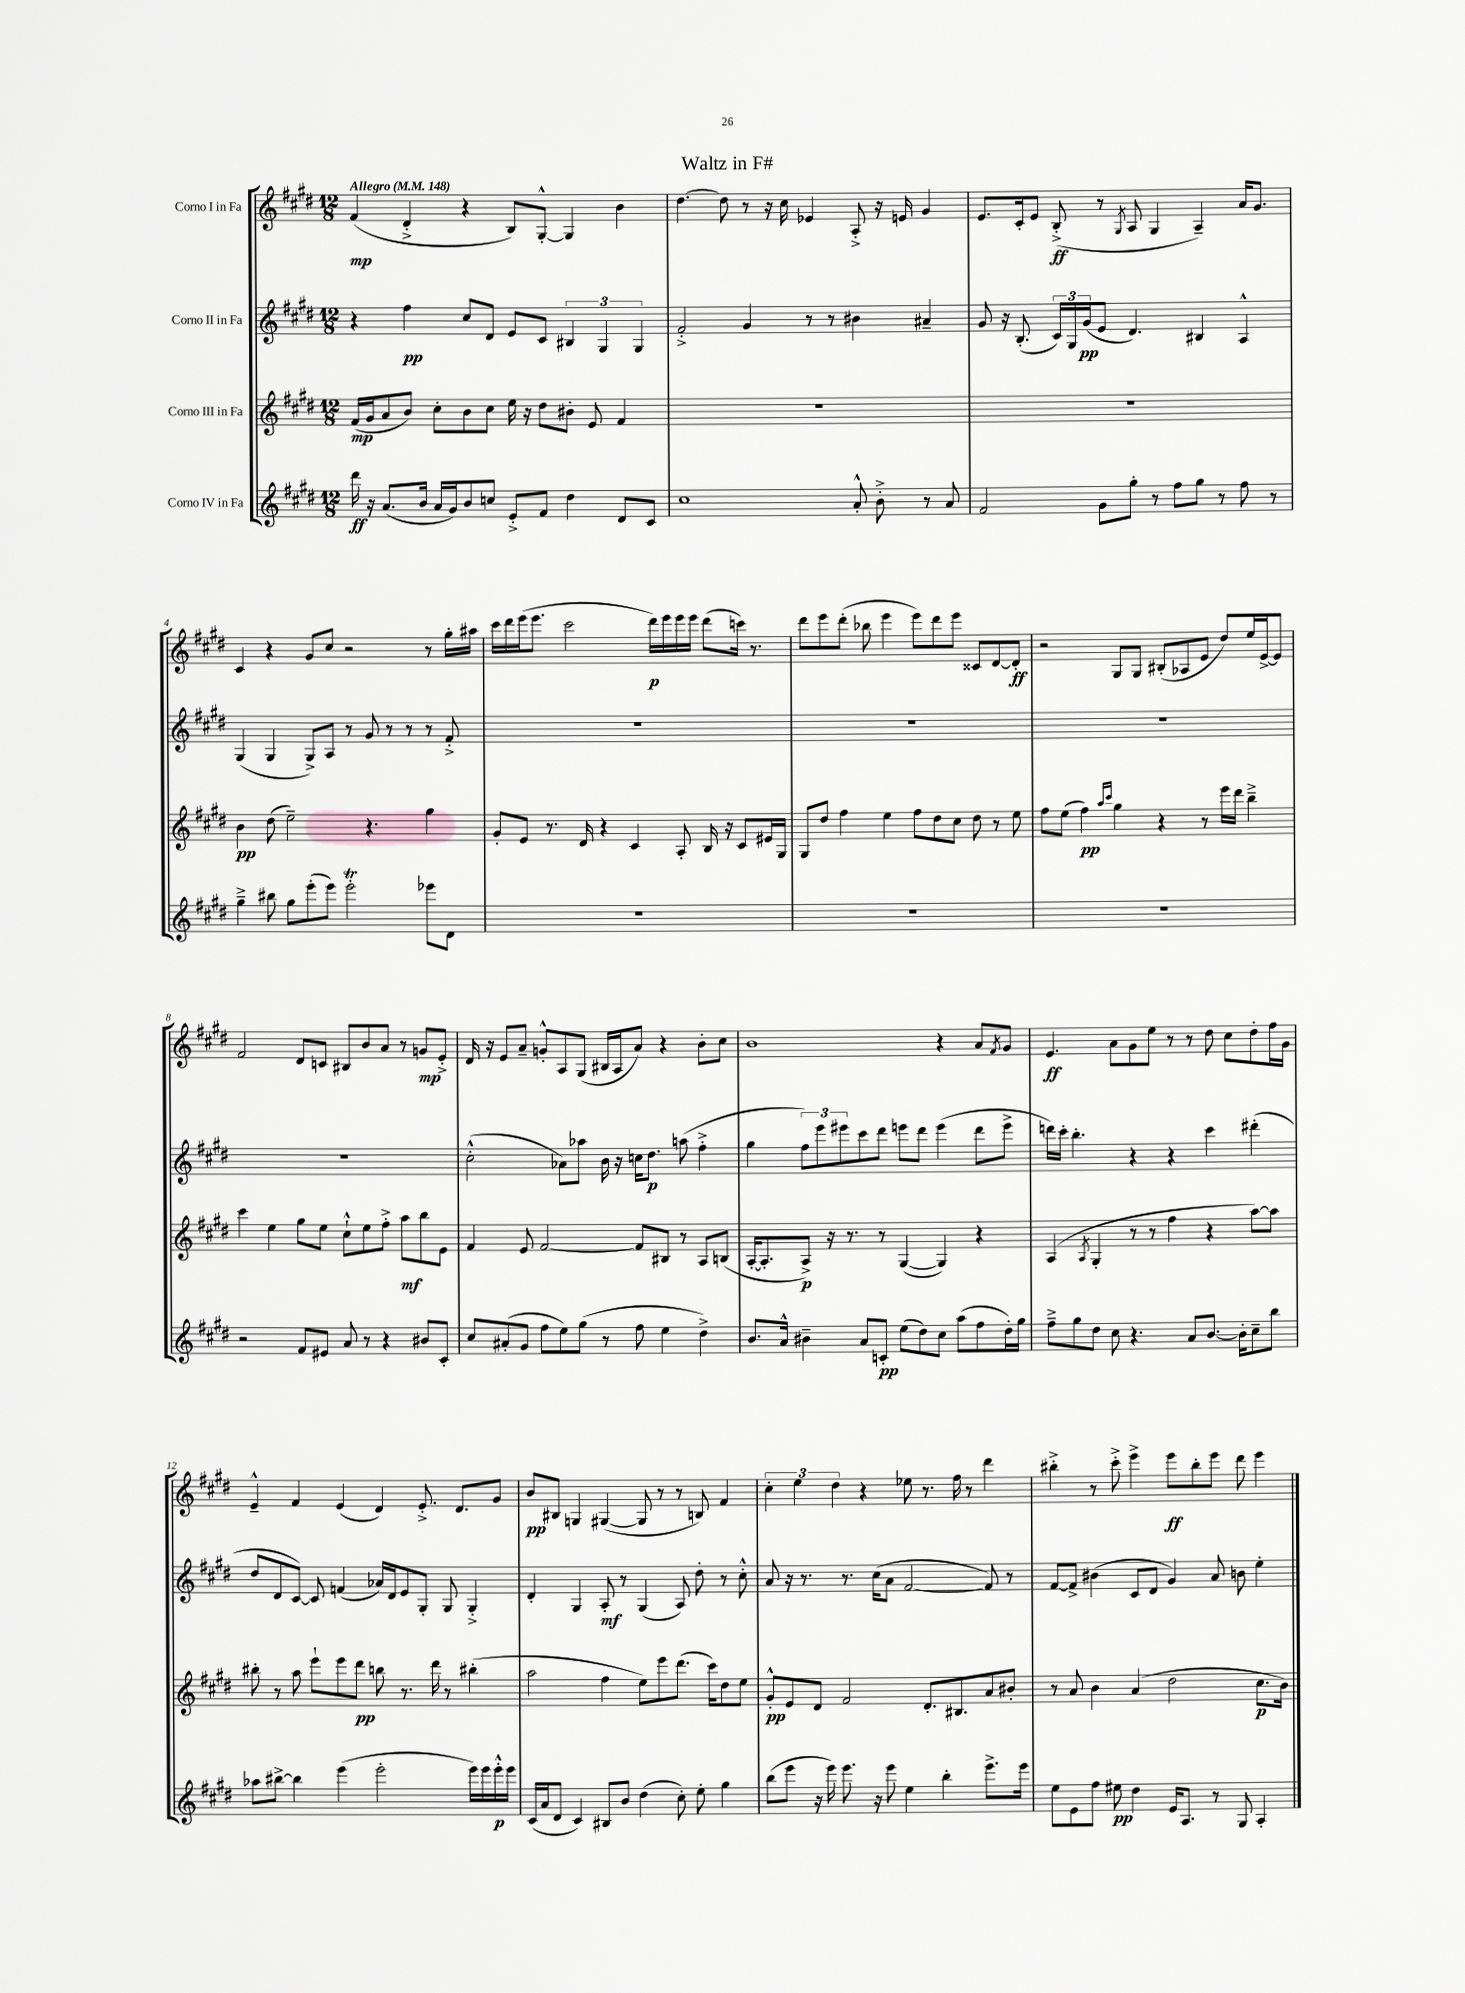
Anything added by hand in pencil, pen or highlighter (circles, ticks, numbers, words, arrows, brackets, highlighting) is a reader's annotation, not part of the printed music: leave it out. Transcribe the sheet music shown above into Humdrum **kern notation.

**kern	**kern	**kern	**kern
*staff4	*staff3	*staff2	*staff1
*clefG2	*clefG2	*clefG2	*clefG2
*k[f#c#g#d#]	*k[f#c#g#d#]	*k[f#c#g#d#]	*k[f#c#g#d#]
*M12/8	*M12/8	*M12/8	*M12/8
*MM148	*MM148	*MM148	*MM148
16ddd#	(16f#	4r	(4f#
16r	16g#	.	.
(8.a	8a	.	.
.	8b)	4ff#	4d#'^
16b	.	.	.
16a	8cc#'	.	.
16g#)	.	.	.
8b	8b	8cc#	4r
8cc	8cc#	8d#	.
8e'^	16ee	8e	8B)
.	16r	.	.
8f#	8dd#	8c#	[8G#'^^
4dd#	8b#'	6B#	4G#]
.	8e	.	.
.	.	6G#	.
8d#	4f#	.	4b
.	.	6G#	.
8c#	.	.	.
=	=	=	=
1cc#	1.r	2f#'^	[4.dd#
.	.	.	8dd#]
.	.	4g#	8r
.	.	.	16r
.	.	.	16cc#
.	.	8r	4e-
.	.	8r	.
8a'^^	.	4b#	8A'^
8b'^	.	.	16r
.	.	.	16e
8r	.	4a#~	4g#
8a	.	.	.
=	=	=	=
2f#	1.r	8g#	8.e
.	.	16r	.
.	.	(8.B'	16c#'
.	.	.	8e
.	.	24c#)	(8B'^
.	.	24G#	.
.	.	(24g#	.
8g#	.	8e	8r
.	.	.	8qG#
8gg#'	.	4.d#)	8A
8r	.	.	4G#
8ff#	.	.	.
8gg#	.	4B#	4A~)
8r	.	.	.
8ff#	.	4A^^	16a
.	.	.	8.g#
8r	.	.	.
=	=	=	=
4gg#~^	4b	(4G#	4c#
8bb#	(8dd#	4G#	4r
8gg#	2ee~)	.	.
(8eee'	.	8G#^)	8g#
8eee)	.	8A	8cc#
2eee'	.	8r	2r
.	4.r	8g#	.
.	.	8r	.
.	.	8r	.
8eee-	4gg#	8r	8r
8d#	.	8f#'^	16gg#'
.	.	.	16aa#
=	=	=	=
1.r	8g#'	1.r	16ccc#
.	.	.	16ddd#
.	8e	.	(16eee
.	.	.	8.eee
.	8.r	.	.
.	.	.	2ccc#
.	16d#	.	.
.	4r	.	.
.	4c#	.	.
.	.	.	16ddd#)
.	.	.	16eee
.	8A'	.	16eee
.	.	.	16eee
.	16B	.	(8ddd#
.	16r	.	.
.	8c#	.	16ccc)
.	.	.	8.r
.	16e#	.	.
.	16G#	.	.
=	=	=	=
1.r	8G#	1.r	8ddd#
.	8dd#	.	8eee
.	4ff#	.	(8ddd#'
.	.	.	8bb-
.	4ee	.	4eee
.	8ff#	.	8eee)
.	8dd#	.	8ddd#
.	8cc#	.	8eee
.	8dd#	.	8c##
.	8r	.	[8d#
.	8ee	.	8d#']
=	=	=	=
1.r	8ff#	1.r	2r
.	(8ee	.	.
.	4ff#)	.	.
.	16qqaa	.	.
.	16qqccc#	.	.
.	4gg#	.	8G#
.	.	.	8G#
.	4r	.	(8B#'
.	.	.	8A-
.	8r	.	8e
.	16eee	.	8dd#)
.	16ddd#	.	.
.	4bb~^	.	16ee
.	.	.	[16e^
.	.	.	8e]
=	=	=	=
2r	4ccc#	1.r	2f#
.	4ee	.	.
8f#	8gg#	.	8d#
8e#	8ee	.	8c
8a	8cc#`^^	.	8B#
8r	8ee	.	8b
4r	8ff#'^	.	8a
.	8aa	.	8r
8b#	8bb	.	8g
8c#'	8e	.	8e'^
=	=	=	=
8cc#	4f#	(2cc#'^^	16d#
.	.	.	16r
(8a#'	.	.	8e
8g#	8e	.	8a~
8ff#	[2f#	.	8g'^^
8ee)	.	8a-)	8A
(8gg#	.	8aa-	(8G#
8r	.	16b	16B#
.	.	16r	16A
8ff#	8f#]	16cc	8a)
.	.	8.dd#	.
4ee	8B#	.	4r
.	8r	(8aa	.
4dd#^)	8A	4ff#'^	8b'
.	(8B	.	8cc#
=	=	=	=
8.b	[16A'	4gg#	1b
.	8.A']	.	.
16a^^	.	.	.
4b#~	8A^)	12ff#)	.
.	.	12eee	.
.	16r	.	.
.	.	12eee#	.
.	8.r	.	.
8a	.	8ccc#	.
8c'	8r	8ddd#	.
(8ee	([4G#	8eee	.
8dd#)	.	8ddd#	.
8cc#	4G#])	(4eee	4r
(8aa	.	.	.
8ff#	4r	8ddd#	8a
.	.	.	8qf#
16dd#')	.	8eee^	8g#
16gg#	.	.	.
=	=	=	=
8ff#~^	(4A	16ddd)	4.e
.	.	16ccc#'	.
8gg#	.	4.bb'	.
.	8qA	.	.
8dd#	4G#'	.	.
8cc#	.	.	8a
4.r	8r	4r	8g#
.	8r	.	8ee
.	4ff#	4r	8r
8a	.	.	8r
[8.b	4r	4ccc#	8dd#
.	.	.	8cc#
16b']	.	.	.
8cc#~	[8aa)	(4ddd#'	8dd#'
8bb	8aa]	.	16ff#
.	.	.	16g#
=	=	=	=
8aa-	8bb#'	8dd#	4e~^^
[8bb#^	8r	8d#	.
4bb#]	8aa	[8c#)	4f#
.	8eee`	8c#]	.
(4eee	8eee	(4f	(4e
.	8ddd#	.	.
2eee'	8bb	16a-)	4d#)
.	.	16d#	.
.	8.r	8e	.
.	.	8G#'	8.e'^
.	16ddd#	.	.
.	8r	8G#	.
.	.	.	8.d#
16eee)	(4bb#'	4G#'^	.
16eee	.	.	.
16eee'^^	.	.	8g#
16eee	.	.	.
=	=	=	=
(16c#	2aa	4d#'	8b
16a	.	.	.
8d#	.	.	8B#
4c#)	.	4G#	4G
8B#	4ff#	8A'	([4G#
8b	.	8r	.
(4dd#	8ee)	(4G#	8G#]
.	8eee	.	8r
8cc#')	(8.ddd#	8A)	8r
8ee'	.	8dd#'	8B)
.	16ccc#)	.	.
4gg#	8dd#	8r	4f#
.	8ee	8cc#'^^	.
=	=	=	=
(8bb	8g#'^^	8a	6cc#'
8eee	8e	16r	.
.	.	.	6ee
.	.	8.r	.
16r	8d#	.	.
16eee)	.	.	.
.	.	.	6dd#
8.eee	2f#	8.r	.
.	.	.	4r
16r	.	(16cc#	.
8eee	.	8a	.
4ee	.	[2f#	8ee-
.	8.d#'	.	8.r
4bb'	.	.	.
.	8.B#	.	16ff#
.	.	.	8r
8.eee^	8a	8f#])	4ddd#
.	8b#'	8r	.
16eee	.	.	.
=	=	=	=
8ee	8r	[8f#	4bb#'^
8e	8a	8f#^]	.
8ff#	4b	(4b#	8r
8ee#	.	.	8ccc#'^
4dd#	(4a	8c#	4eee^
.	.	8d#	.
16e	2dd#	4g#)	8eee
8.A	.	.	.
.	.	.	8bb#'
8r	.	8a	8eee
8G#	.	8b	8ddd#
4A'	8.cc#	4ee'	4eee
.	16b)	.	.
==	==	==	==
*-	*-	*-	*-
